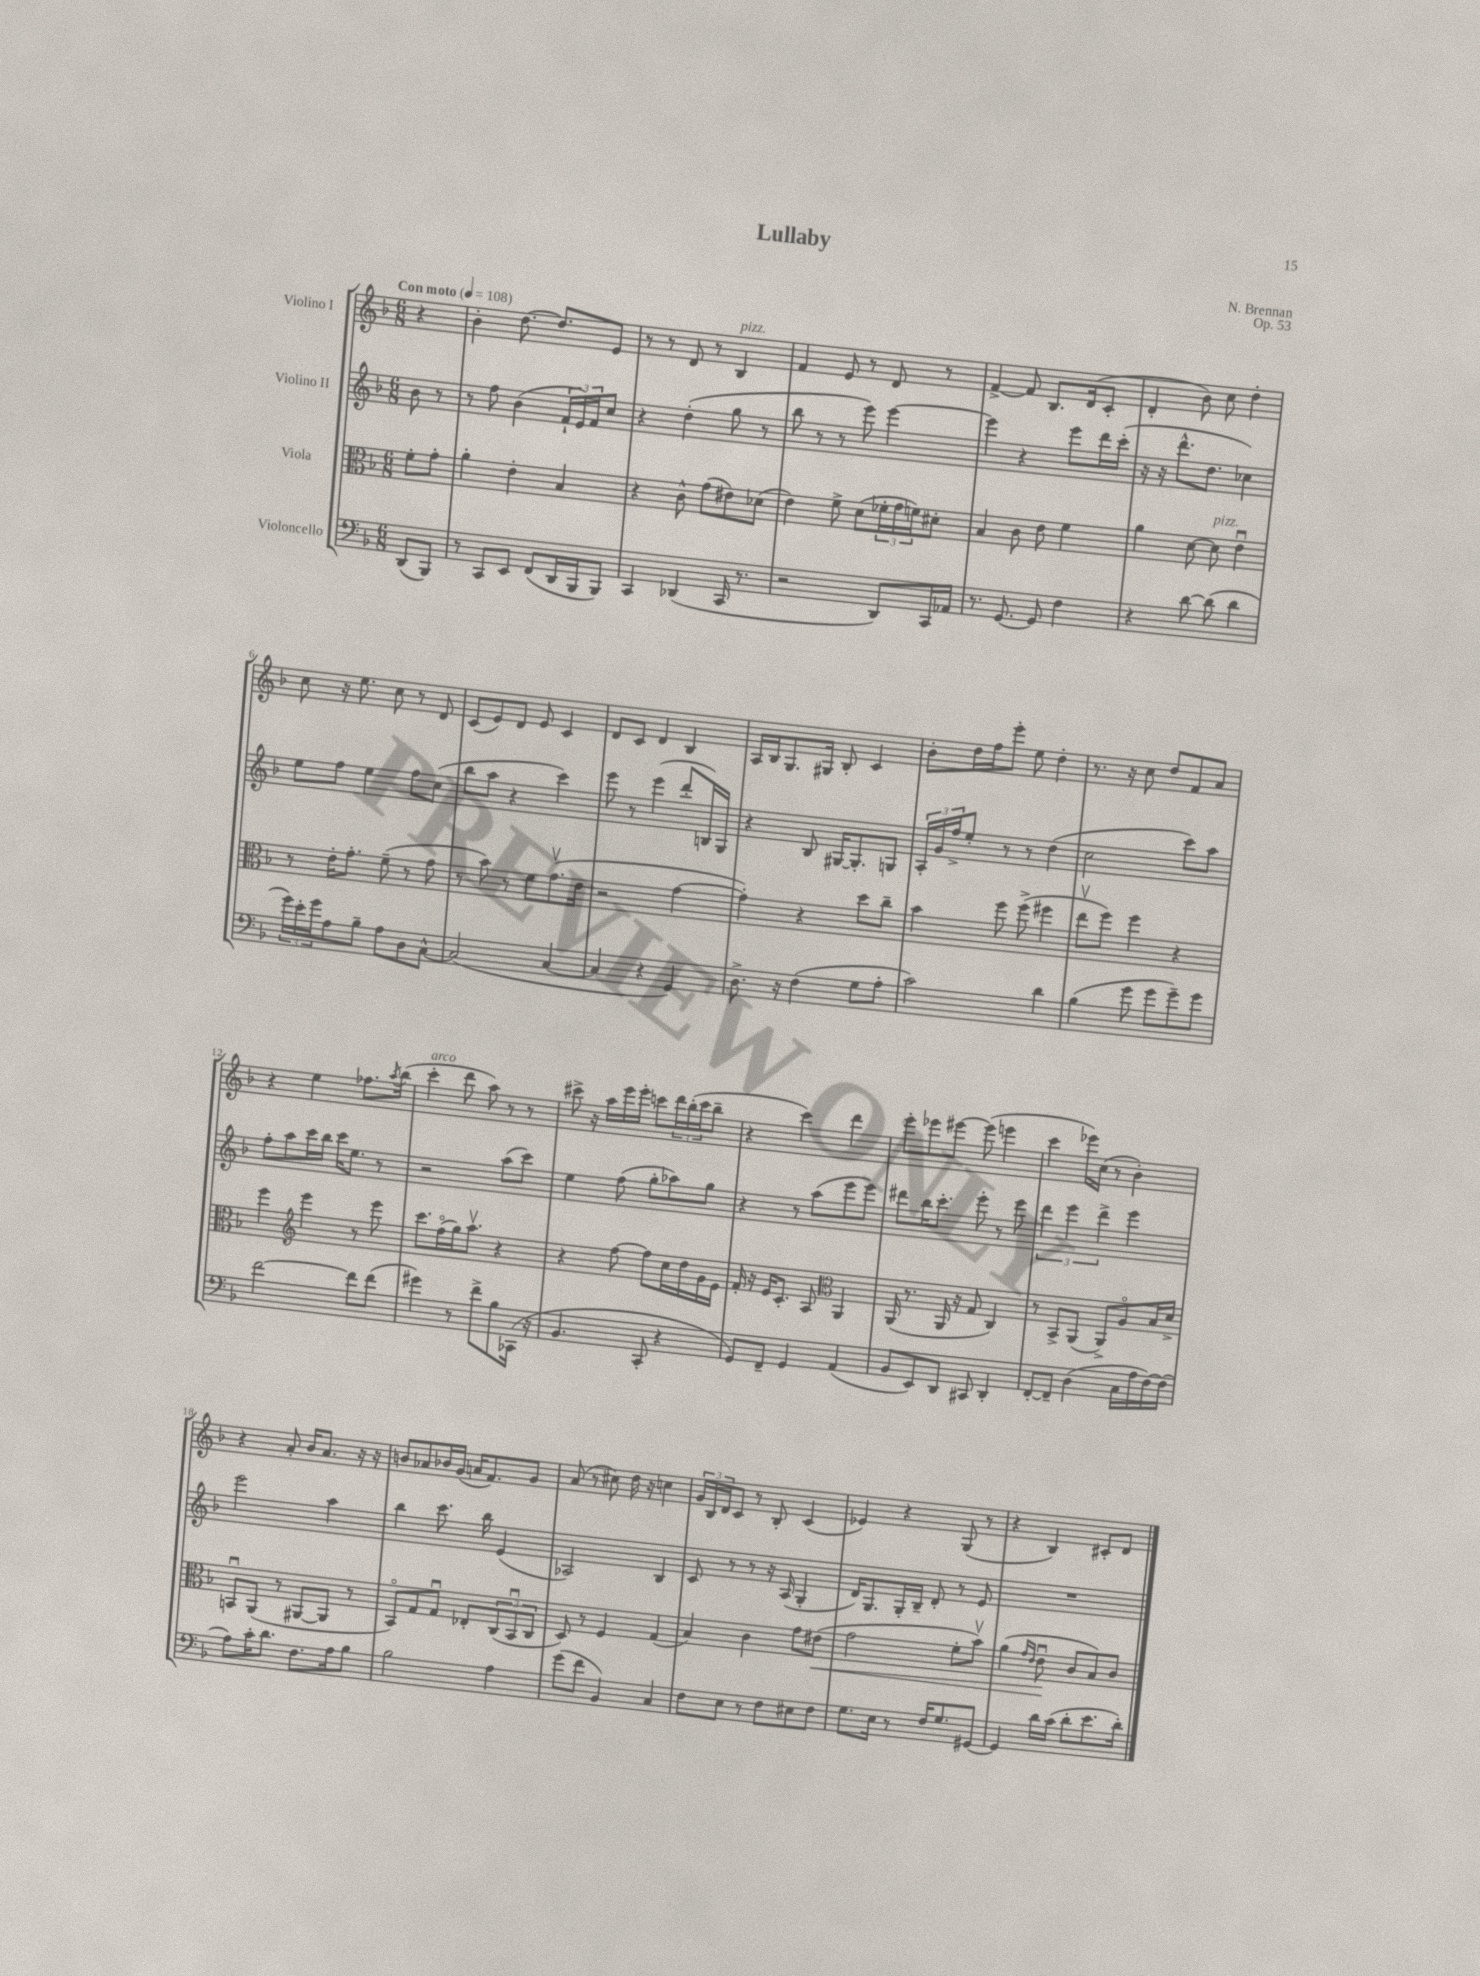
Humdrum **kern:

**kern	**kern	**dynam	**kern	**kern
*part4	*part3	*part3	*part2	*part1
*staff4	*staff3	*staff3	*staff2	*staff1
*I"Violoncello	*I"Viola	*	*I"Violino II	*I"Violino I
*clefF4	*clefC3	*	*clefG2	*clefG2
*k[b-]	*k[b-]	*	*k[b-]	*k[b-]
*M6/8	*M6/8	*	*M6/8	*M6/8
*MM108	*MM108	*	*MM108	*MM108
=	=	=	=	=
!	!	!	!	!LO:TX:a:B:t=Con moto
(8DD/L	8f'\L	.	8b-\	4r
8BBB-/J)	8g'\J	.	8r	.
=1	=1	=1	=1	=1
8r	4a'\	.	8r	4b-'\
8CC/L	.	.	8ff\	.
8EE/J	4e'\	.	(4b-\	[8.dd\
(8FF/L	.	.	.	.
.	.	.	.	8.dd/L]
16DD/L	4B-/	.	24f`/LL	.
.	.	.	24e/)	.
16BBB-/J	.	.	.	.
.	.	.	24f/J	.
8BBB-/J)	.	.	8cc/J	8e/J
=2	=2	=2	=2	=2
4CC/	4r	.	4r	8r
.	.	.	.	8r
(4DD-X/	8c^^\	.	(4dd'\	8d/
.	(8g\L	.	.	8r
!	!	!	!	!LO:TX:a:i:t=pizz.
16CC/	8e#X\)	.	8gg\	4B-/
8.r	.	.	.	.
.	(8d-X\J	.	8r	.
=3	=3	=3	=3	=3
2r	4e\)	.	8bb-\	4f/
.	.	.	8r	.
.	8f^\	.	8r	8e/
.	(8d\L	.	8eee\)	8r
8DD/L)	24f-X'\L	.	[4eee\	8d/
.	24g\	.	.	.
.	24fn\J)	.	.	.
16CC/L	8d#X'\J	.	.	8r
16AA-X/JJ	.	.	.	.
=4	=4	=4	=4	=4
8.r	4B-/	.	4eee\]	[4f^/
[8.GG/	.	.	.	.
.	8c\	.	4r	8f/]
8GG/]	8e\	.	.	8.B-/L
4F\	4f\	.	8eee\L	.
.	.	.	.	(16d/k
.	.	.	16ddd\L	8c'/J
.	.	.	(16ccc'\JJ	.
=5	=5	=5	=5	=5
4r	4a\	.	16r	4d'/
.	.	.	16r	.
.	.	.	8.ddd^^\L	.
[8d\	[8d\	.	.	8b-\)
.	.	.	8.dd\J	.
!	!LO:TX:a:i:t=pizz.	!	!	!
(8d\]	8d\]	.	.	8cc\
4d\	4eu\	.	4cc-X\)	4dd'\
!!LO:LB:g=z
=6	=6	=6	=6	=6
24g\LL)	8r	.	8ee\L	8cc\
24e'\	.	.	.	.
24g\J	.	.	.	.
8A\	16e'\KL	.	8ff\J	16r
.	8.g'\J	.	.	8.ee\
8B-~\J	.	.	4ee\	.
8A\L	(8f~\	.	.	8cc\
8D\	8r	.	8ff\L	8r
[8C^^\J	8g\	.	(8cc\J	8d/
=7	=7	=7	=7	=7
(2C/]	8r	.	8bb-\L	(8c/L
.	8b-\)	.	8aa\J	8e/)
.	8r	.	4r	8d/J
.	8f\L	.	.	8e/
[4C/	(8.gv\	.	4ccc\)	4c/
.	16e\Jk	.	.	.
=8	=8	=8	=8	=8
4C/]	2r	.	8eee\	8d/L
.	.	.	8r	8c/J
4r	.	.	(4eee\	4d/
4GG/)	[4g\	.	8ddd'/L	4B-/
.	.	.	16Bn/L)	.
.	.	.	16G/JJ	.
=9	=9	=9	=9	=9
8.D^\	4g'\])	.	4r	16A/LL
.	.	.	.	16B-/J
.	.	.	.	8.G/
16r	.	.	.	.
(4F\	4r	.	8B-/	.
.	.	.	.	16G#X/Jk
.	.	.	[16G#X/KL	8B-'/
.	.	.	8.G#'/]	.
8G\L	8dd\L	.	.	4c/
8A'\J	8cc~\J	.	8Gn/J	.
=10	=10	=10	=10	=10
2c\)	4b-\	.	24A'/LL	8b-'\L
.	.	.	24g/	.
.	.	.	24ff^/J	.
.	.	.	8ee'/J	16dd\L
.	.	.	.	16ff\J
.	8ff\	.	8r	8eee'\J
.	(8ff^\	.	8r	8ee\
4d\	4ff#X\	.	(4dd\	4dd'\
=11	=11	=11	=11	=11
(4B-\	8eev\L	.	2cc\	8.r
.	8ff\J)	.	.	.
.	.	.	.	16r
8g\	4ff\	.	.	8cc\
8g\L	.	.	.	8dd/L
8g~\)	4r	.	8ccc\L)	8f/
8g\J	.	.	8aa\J	8a/J
!!LO:LB:g=z
=12	=12	=12	=12	=12
[2f\	4ff\	.	8ff'\L	4r
.	.	.	8aa\	.
*	*clefG2	*	*	*
.	4eee\	.	16ccc\L	4ee\
.	.	.	16bb-\JJ	.
.	.	.	16ccc\KL	.
.	.	.	8.ee\J	.
8f\L]	8r	.	.	8.ff-X\L
(8f\J	8eee\	.	8r	.
.	.	.	.	8qaa/
.	.	.	.	(16bb-\Jk
=13	=13	=13	=13	=13
!	!	!	!	!LO:TX:a:i:t=arco
4g#X\)	8.ccc\L	.	2r	4ccc'\
.	(16ff\L	.	.	.
8r	16gg\J)	.	.	8ddd\
.	8.aav\J	.	.	.
8f^\L	.	.	.	8aa\)
8B-\	4r	.	(8aa\L	8r
(16CC-X\Jk	.	.	8ccc\J)	8r
16r	.	.	.	.
=14	=14	=14	=14	=14
4.BB-/	4r	.	4ee\	8ccc#X^\
.	.	.	.	16r
.	.	.	.	16aa\LL
.	[8ff\	.	(8ff\	16eee\
.	.	.	.	16eee'\JJ
8CC'/	8ff\L]	.	8gg'\L	8cccn\L
4r	16cc\L	.	8aa-X\)	24ddd\L
.	.	.	.	(24bb-'\
.	16dd\	.	.	.
.	.	.	.	24ccc\J
.	16g\	.	8gg\J	8bb-~\J
.	16e\JJ	.	.	.
=15	=15	=15	=15	=15
8GG/L)	16f'/	.	4r	4r
.	16r	.	.	.
8FF~/J	16e/KL	.	.	.
.	8.c'/J	.	.	.
4GG/	.	.	8r	4ccc\)
.	8A/	.	(8aa\L	.
*	*clefC3	*	*	*
(4AA/	4AA/	.	8eee\	4ddd\
.	.	.	8eee\J)	.
=16	=16	=16	=16	=16
8BB-/L	(16AA/	.	8ddd#X\L	8eee'\L
.	8.r	.	.	.
8EE/)	.	.	16bb-\K	8eee-X\
.	.	.	8.ccc'\J	.
8DD/J	16AA/	.	.	[8eee#X\J
.	16r	.	.	.
8CC#X/	8G/	.	8eee'\	(8eee#\]
4DD'/	4C/)	.	8r	4eeen\
.	.	.	8eee\	.
=17	=17	=17	=17	=17
[8FF'/L	8r	.	6ddd\	4ccc\
8FF~/J]	8BB-^/L	.	.	.
.	.	.	6eee\	.
(4D\	(8AA/J	.	.	16eee-X\LL)
.	.	.	.	(16cc\JJ
.	.	.	6ddd^\	.
.	8AA^/L)	.	.	8r
16C\LL	8A/	.	4eee\	4b-'\)
16A\	.	.	.	.
[16F\)	16B-/L	.	.	.
(16F\JJ]	16d^/JJ	.	.	.
!!LO:LB:g=z
=18	=18	=18	=18	=18
8A\L)	8BBnu/L	.	2eee\	4r
16c'\K	(8AA/J	.	.	.
8.d\J	.	.	.	.
.	8r	.	.	8a'/
8.F\L	[8AA#X/L	.	.	16b-/KL
.	.	.	.	8.a/J
.	8AA#/J]	.	4aa\	.
16A\k	.	.	.	.
8B-\J	8r	.	.	16r
.	.	.	.	16r
=19	=19	=19	=19	=19
2B-\	8BB-/L)	.	4bb-\	8bn/L
.	8G/	.	.	8a-X/
.	8Gu/J	.	8.ccc\	16b-X/L
.	.	.	.	(16g/JJ
.	8E-X'/L	.	.	16an/KL
.	.	.	16bb-\	8.f/)
4A\	(12C/	.	(4e/	.
.	12BB-u/	.	.	.
.	.	.	.	8g/J
.	12C/J	.	.	.
=20	=20	=20	=20	=20
(8g\L	8D/)	.	2A-X/)	(8a/
8f\J	8r	.	.	8r
4BB-/)	4F/	.	.	8cc#X\)
.	.	.	.	16dd\
.	.	.	.	16r
4C/	(4G/	.	4B-/	4ccn\
=21	=21	=21	=21	=21
8F\L	4B-/)	.	8c/	24g/LL
.	.	.	.	24B-/
.	.	.	.	24d/J
8E\J	.	.	8r	8c/J
8r	4c\	.	8r	8r
8F\L	.	.	16r	8B-'/
.	.	.	(16A/	.
8E#X\	8g\L	.	4G'/	(4c/
!	!	!LO:HP:b	!	!
8F\J	(8e#X\J	<	.	.
=22	=22	=22	=22	=22
8.G\L	2g\	.	16d/KL)	4e-X/)
.	.	.	8.G/	.
16E\Jk	.	.	.	.
8r	.	.	16G'/L	4r
.	.	.	16B-~/JJ	.
16F/KL	.	.	8d'/	.
8.G/	.	.	.	.
.	8f'\L	.	8r	(8G/
[8GG#X/J	8b-v\J)	.	8e/	8r
=23	=23	=23	=23	=23
4GG#/]	(4a\	.	2.r	4r
.	16qqg/LL	.	.	.
.	16qqe/JJ	.	.	.
16d\LL	8eu\	.	.	4B-/)
(16c\JJ	.	.	.	.
8d'\L	8c/L	[	.	.
8.e\	8B-/)	.	.	8c#X'/L
.	8c/J	.	.	8d/J
16d'\Jk)	.	.	.	.
==	==	==	==	==
*-	*-	*-	*-	*-
